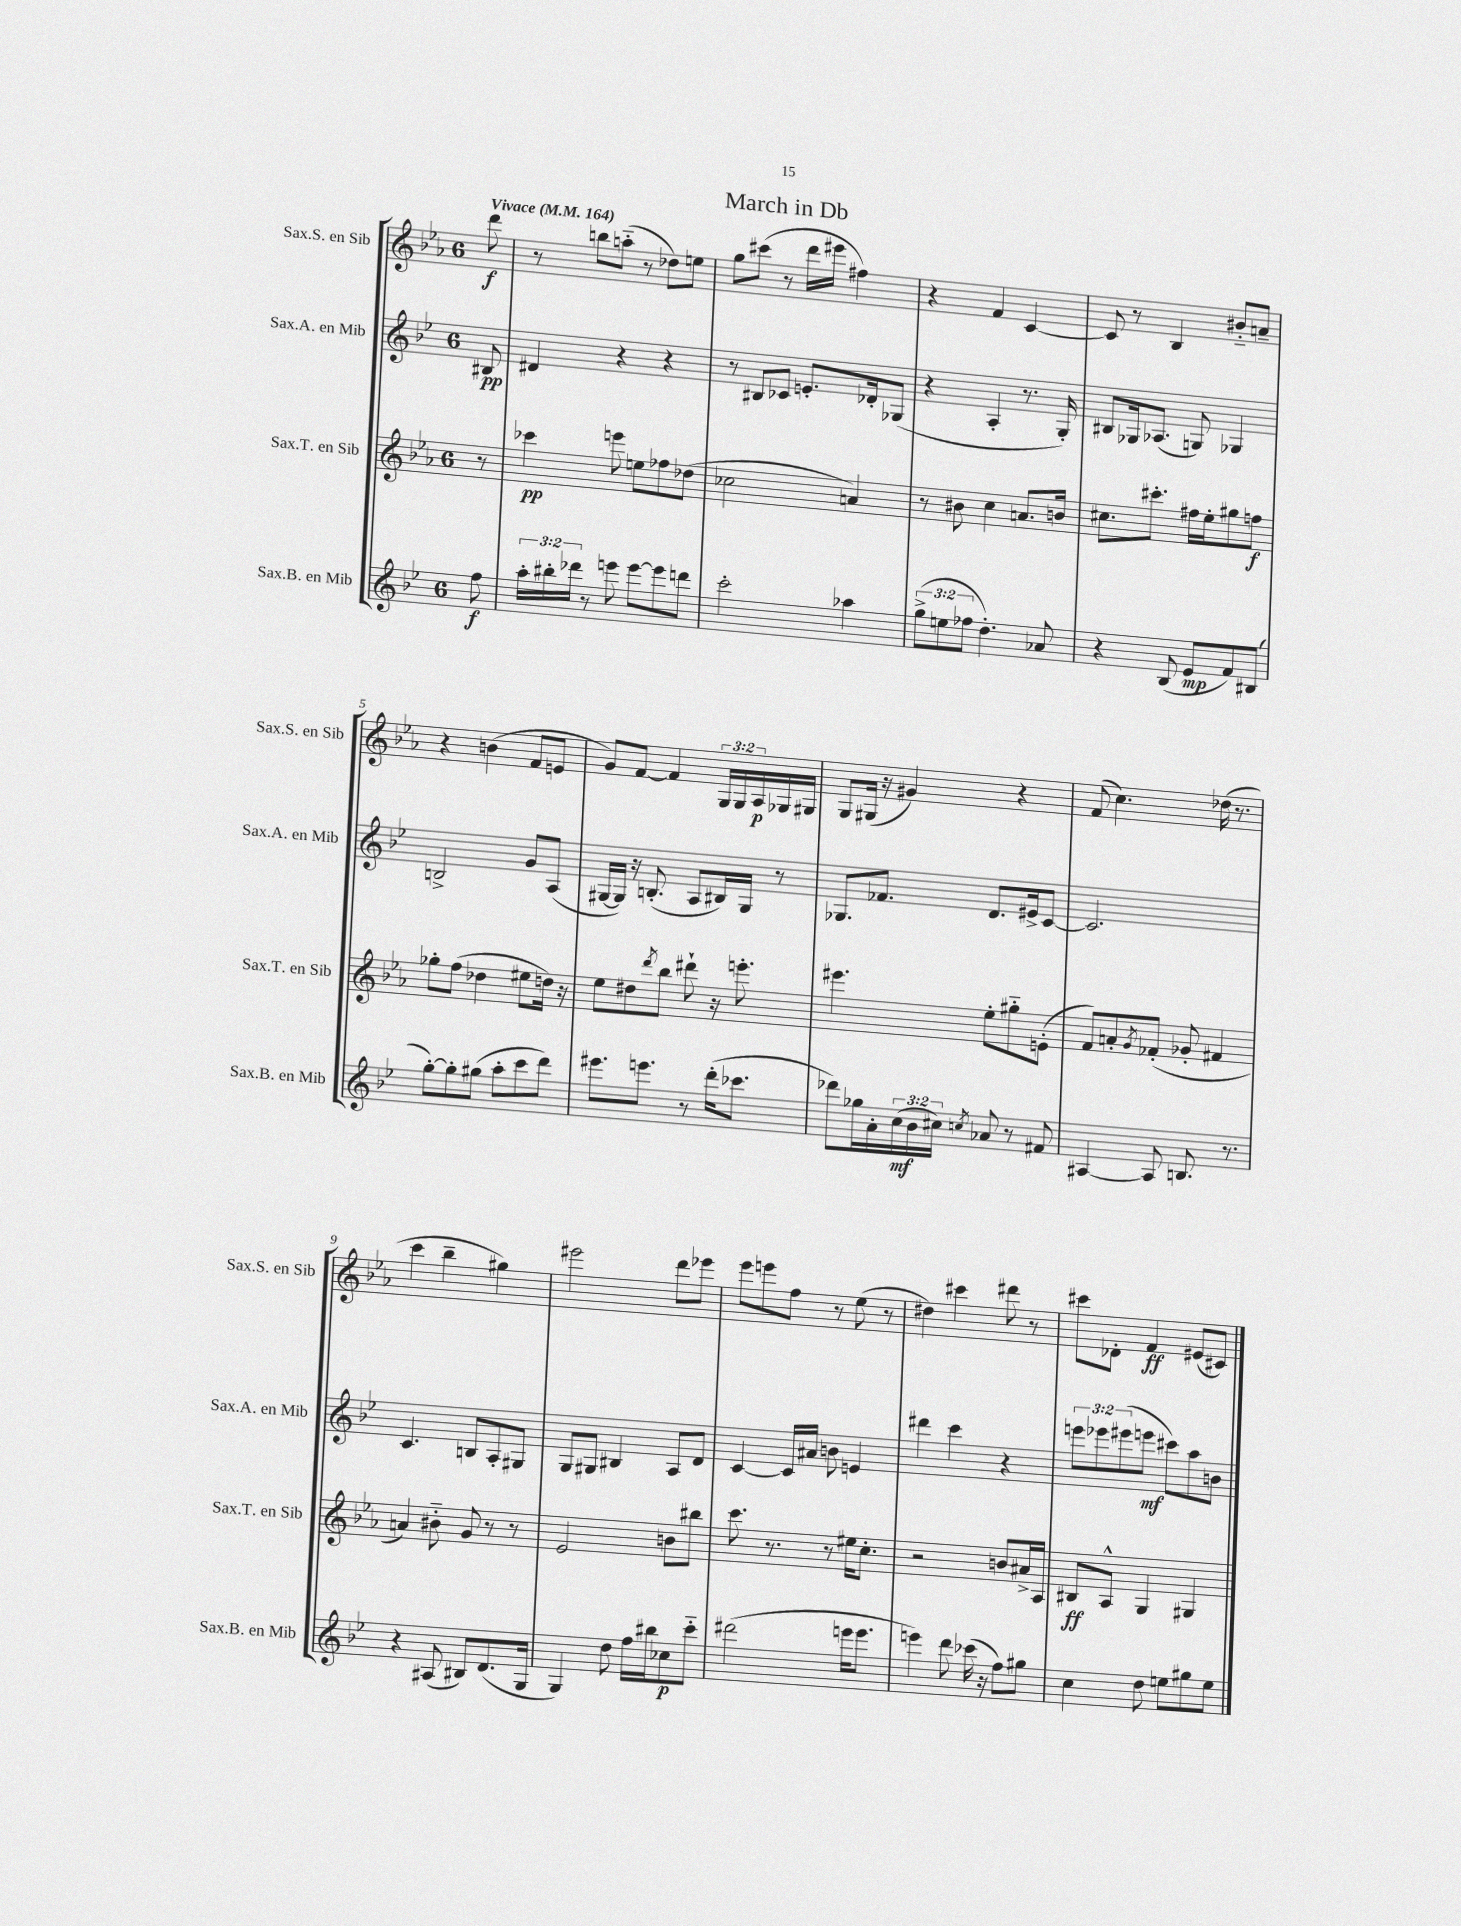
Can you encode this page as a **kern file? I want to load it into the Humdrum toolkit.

**kern	**kern	**kern	**kern
*staff4	*staff3	*staff2	*staff1
*clefG2	*clefG2	*clefG2	*clefG2
*k[b-e-]	*k[b-e-a-]	*k[b-e-]	*k[b-e-a-]
*M6/8	*M6/8	*M6/8	*M6/8
*MM164	*MM164	*MM164	*MM164
8ff	8r	8B#	8ddd
=	=	=	=
24aa'	4ccc-	4d#	8r
24bb#'	.	.	.
24ddd-	.	.	.
8r	.	.	8bb
8eee	8eee	4r	(8aa'~
[8eee	8ee	.	8r
8eee]	8ff-	4r	8dd-)
8ddd	(8dd-	.	8ee
=	=	=	=
2ccc'	2cc-	8r	8gg
.	.	8B#	(8ccc#
.	.	8c-	8r
.	.	8.e'	16ddd
.	.	.	16eee#
4aa-	4a)	.	4ff#)
.	.	16d-'	.
.	.	(8G-	.
=	=	=	=
(12gg^	8r	4r	4r
12ee	.	.	.
.	8b#	.	.
12ff-	.	.	.
4.dd')	4cc	4A'	4f
.	8.a	8.r	[4c
8a-	.	.	.
.	16b	16G')	.
=	=	=	=
4r	8.cc#	8B#	8c]
.	.	16G-	8r
.	8.ccc#'	(8.A-	.
(8B-	.	.	4B-
8e-	16ff#	8G)	.
.	16ee-'	.	.
8f)	8gg#	4G-	8b#'~
(8B#	8ff	.	8a~
=	=	=	=
[8gg')	8gg-'	2B^	4r
8gg']	(8ff	.	.
(8gg#	4dd-	.	(4b
8aa'	.	.	.
8ccc	8ee#	8g	8f
8ddd)	16dd)	(8A	8e
.	16r	.	.
=	=	=	=
8.eee#	8ee-	[16G#	8g)
.	.	16G#])	.
.	8dd#	16r	[8f
8.eee	.	(8.B'	.
.	8qddd	.	.
.	8bb-	.	4f]
8r	8ddd#`	8A	.
(16ddd'	16r	16B#)	24G
.	.	.	24G
8.ccc-	8.eee'	16G#	.
.	.	.	24A-
.	.	8r	16G-
.	.	.	16G#
=	=	=	=
8ddd-)	4.eee#	8.G-	8G
16gg-	.	.	(16G#
16a'	.	8.f-	16r
(24cc	.	.	4g#)
24b-	.	.	.
24cc#)	.	.	.
8qcc	.	.	.
8a-	8ee-'	8.d	.
8r	8gg#'~	.	4r
.	.	16e#^	.
8f#	(8e'	[8c	.
=	=	=	=
[4A#	8f)	2.c]	(8f
.	8a'	.	4.cc)
.	8qg	.	.
8A#]	(8f-'	.	.
8.B	8g-'	.	.
.	4f#	.	(16dd-
8.r	.	.	8.r
=	=	=	=
4r	4a)	4.c	4ccc
(8A#	8b#'~	.	4bb-~
8B#)	8g	8B	.
(8.d	8r	8A'	4gg#)
.	8r	8G#	.
16G	.	.	.
=	=	=	=
4G)	2e-	8G	2eee#
.	.	8G#	.
8dd	.	4B#	.
16ff	.	.	.
16bb#	.	.	.
8cc-	8b	8A	8ddd
8ccc'~	8bb#	8d	8eee-
=	=	=	=
(2ddd#	8.ccc	[4c	8eee-
.	.	.	8eee
.	8.r	.	.
.	.	16c]	8ff
.	.	16a#	.
.	8r	8b	8r
16eee	16ee#	4e	(8ee-
8.eee	8.cc'	.	.
.	.	.	8r
=	=	=	=
4eee)	2r	4ddd#	4dd#)
8ddd	.	4ccc	4ccc#
(16ccc-	.	.	.
16r	.	.	.
8ff)	8b	4r	8ddd#
8gg#	16a#^	.	8r
.	16A-	.	.
=	=	=	=
4cc	8B#	12eee	8ccc#
.	.	12eee-	.
.	8A-^^	.	8d-'
.	.	(12eee#	.
8dd	4G	8eee	4f
8ee	.	8ccc#)	.
8gg#	4G#	8aa	(8e#
8ee	.	8b	8c#)
==	==	==	==
*-	*-	*-	*-
